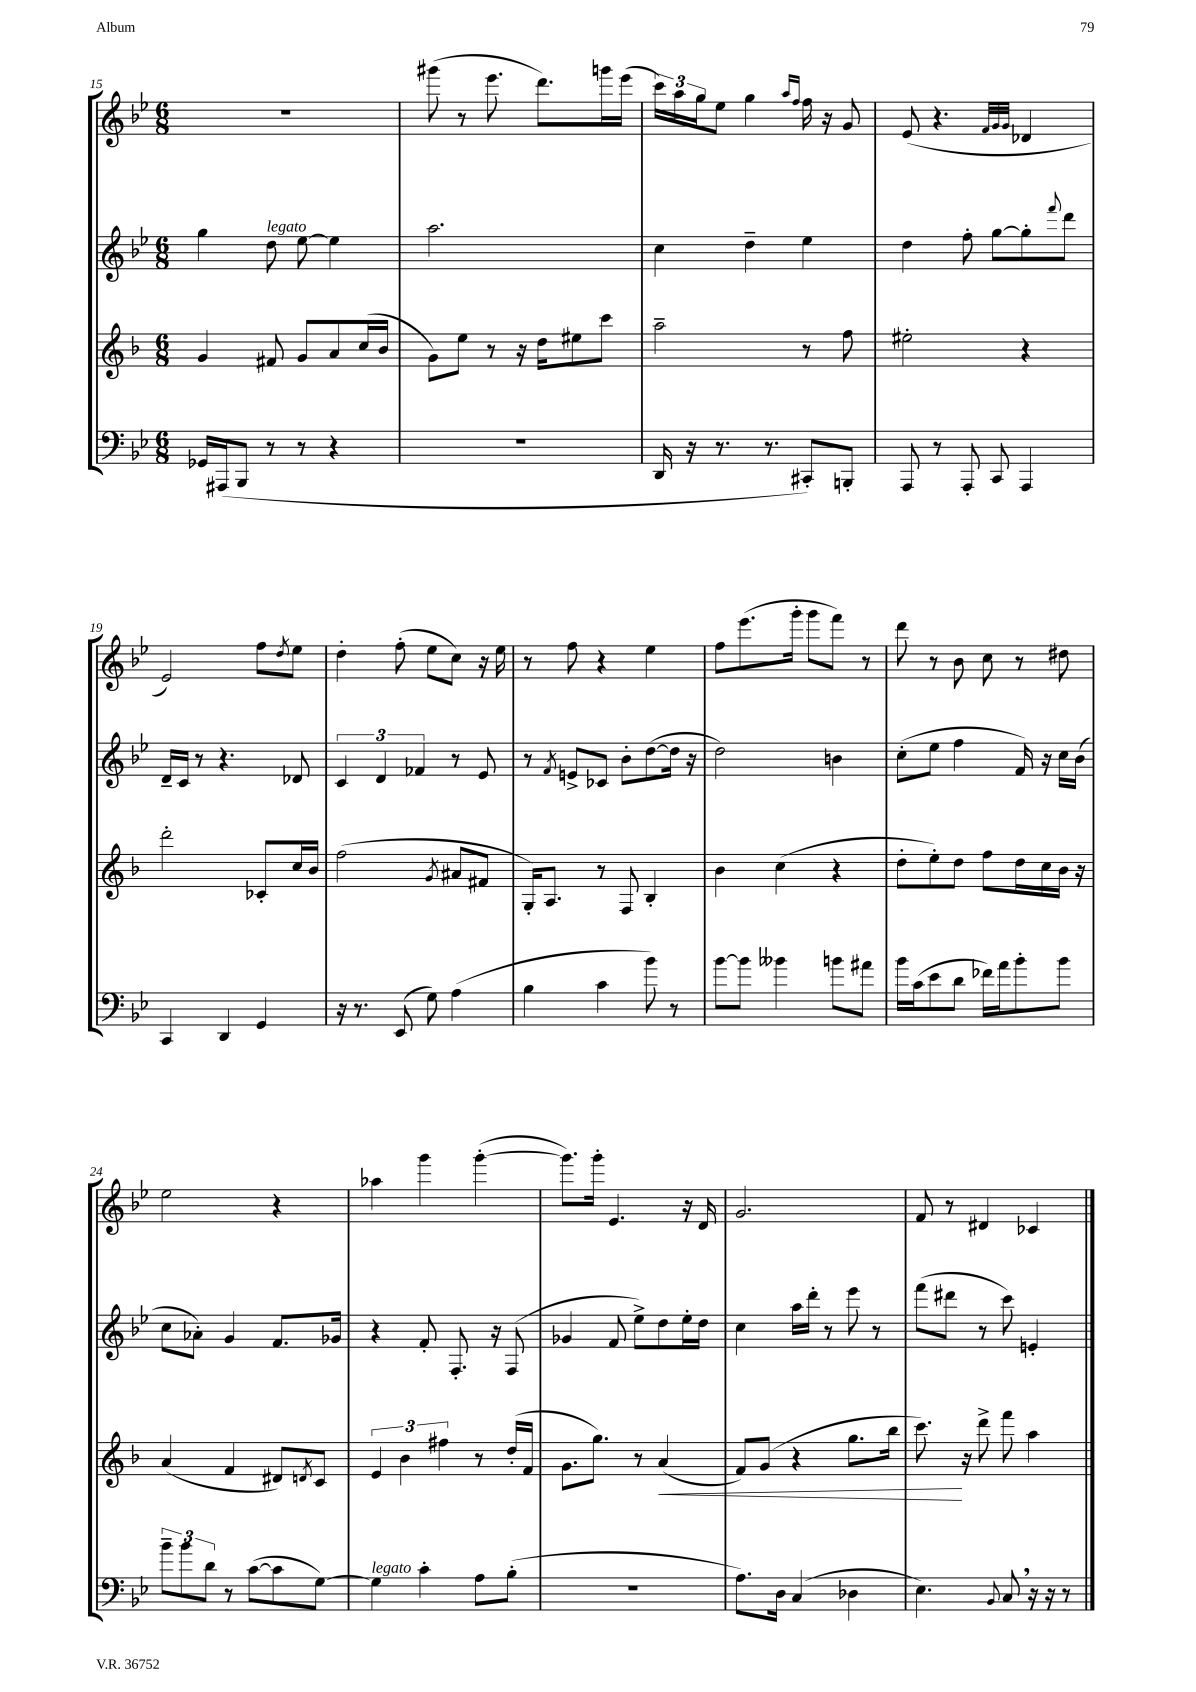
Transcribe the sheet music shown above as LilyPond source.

<<
\new StaffGroup <<
\new Staff = "s0" {
    \clef treble \key bes \major \numericTimeSignature \time 6/8
    R2. |
    gis'''8( r8 ees'''8. d'''8.) g'''16 ees'''16( |
    \tuplet 3/2 { c'''16) a''16 g''16 } ees''8 g''4 \grace { a''16 f''16 } f''16 r16 g'8 |
    ees'8( r4. \grace { f'32 g'32 g'32 } des'4 |
    ees'2) f''8 \acciaccatura { d''8 } ees''8 |
    d''4-. f''8-.( ees''8 c''8) r16 ees''16 |
    r8 f''8 r4 ees''4 |
    f''8 ees'''8.( g'''16-. g'''8 f'''8) r8 |
    d'''8 r8 bes'8 c''8 r8 dis''8 |
    ees''2 r4 |
    aes''4 g'''4 g'''4~-.( |
    g'''8.) g'''16-. ees'4. r16 d'16 |
    g'2. |
    f'8 r8 dis'4 ces'4 \bar "|." |
}
\new Staff = "s1" {
    \clef treble \key bes \major \numericTimeSignature \time 6/8
    g''4 d''8^\markup { \italic "legato" } ees''8~ ees''4 |
    a''2. |
    c''4 d''4-- ees''4 |
    d''4 f''8-. g''8~ g''8-. \appoggiatura { f'''8 } d'''8 |
    d'16-- c'16 r8 r4. des'8 |
    \tuplet 3/2 { c'4 d'4 fes'4 } r8 ees'8 |
    r8 \acciaccatura { f'8 } e'8-> ces'8 bes'8-. d''8~( d''16 r16 |
    d''2) b'4 |
    c''8-.( ees''8 f''4 f'16) r16 c''16 bes'16( |
    c''8 aes'8-.) g'4 f'8. ges'16 |
    r4 f'8-. f8.-. r16 f8( |
    ges'4 f'8 ees''8->) d''8 ees''16-. d''16 |
    c''4 a''16 d'''16-. r8 ees'''8 r8 |
    f'''8( dis'''8 r8 c'''8) e'4-. \bar "|." |
}
\new Staff = "s2" {
    \clef treble \key f \major \numericTimeSignature \time 6/8
    g'4 fis'8 g'8 a'8 c''16( bes'16 |
    g'8) e''8 r8 r16 d''16 eis''8 c'''8 |
    a''2-- r8 f''8 |
    eis''2-. r4 |
    d'''2-. ces'8-. c''16 bes'16 |
    f''2( \acciaccatura { g'8 } ais'8 fis'8 |
    g16-.) a8. r8 f8 bes4-. |
    bes'4 c''4( r4 |
    d''8-. e''8-.) d''8 f''8 d''16 c''16 bes'16 r16 |
    a'4( f'4 dis'8) \acciaccatura { d'8 } c'8 |
    \tuplet 3/2 { e'4 bes'4 fis''4 } r8 d''16-.( f'16 |
    g'8. g''8.) r8 a'4\<( |
    f'8) g'8( r4 g''8. bes''16 |
    c'''8.\!) r16 d'''8-> f'''8 a''4 \bar "|." |
}
\new Staff = "s3" {
    \clef bass \key bes \major \numericTimeSignature \time 6/8
    ges,16 ais,,16( bes,,8 r8 r8 r4 |
    R2. |
    d,16 r16 r8. r8. cis,8-.) b,,8-. |
    a,,8 r8 a,,8-. c,8 a,,4 |
    c,4 d,4 g,4 |
    r16 r8. ees,8( g8) a4( |
    bes4 c'4 bes'8) r8 |
    bes'8~ bes'8 beses'4 b'8 ais'8 |
    bes'16 c'16( ees'8 d'8 fes'16) a'16 bes'8-. bes'8 |
    \tuplet 3/2 { bes'8-- bes'8 d'8 } r8 c'8~( c'8 g8~) |
    g4^\markup { \italic "legato" } c'4-. a8 bes8-.( |
    R2. |
    a8.) d16 c4( des4 |
    ees4.) \appoggiatura { bes,8 } c8 \breathe r16 r16 r8 \bar "|." |
}
>>
>>
\layout { \context { \Score currentBarNumber = #15 } }
